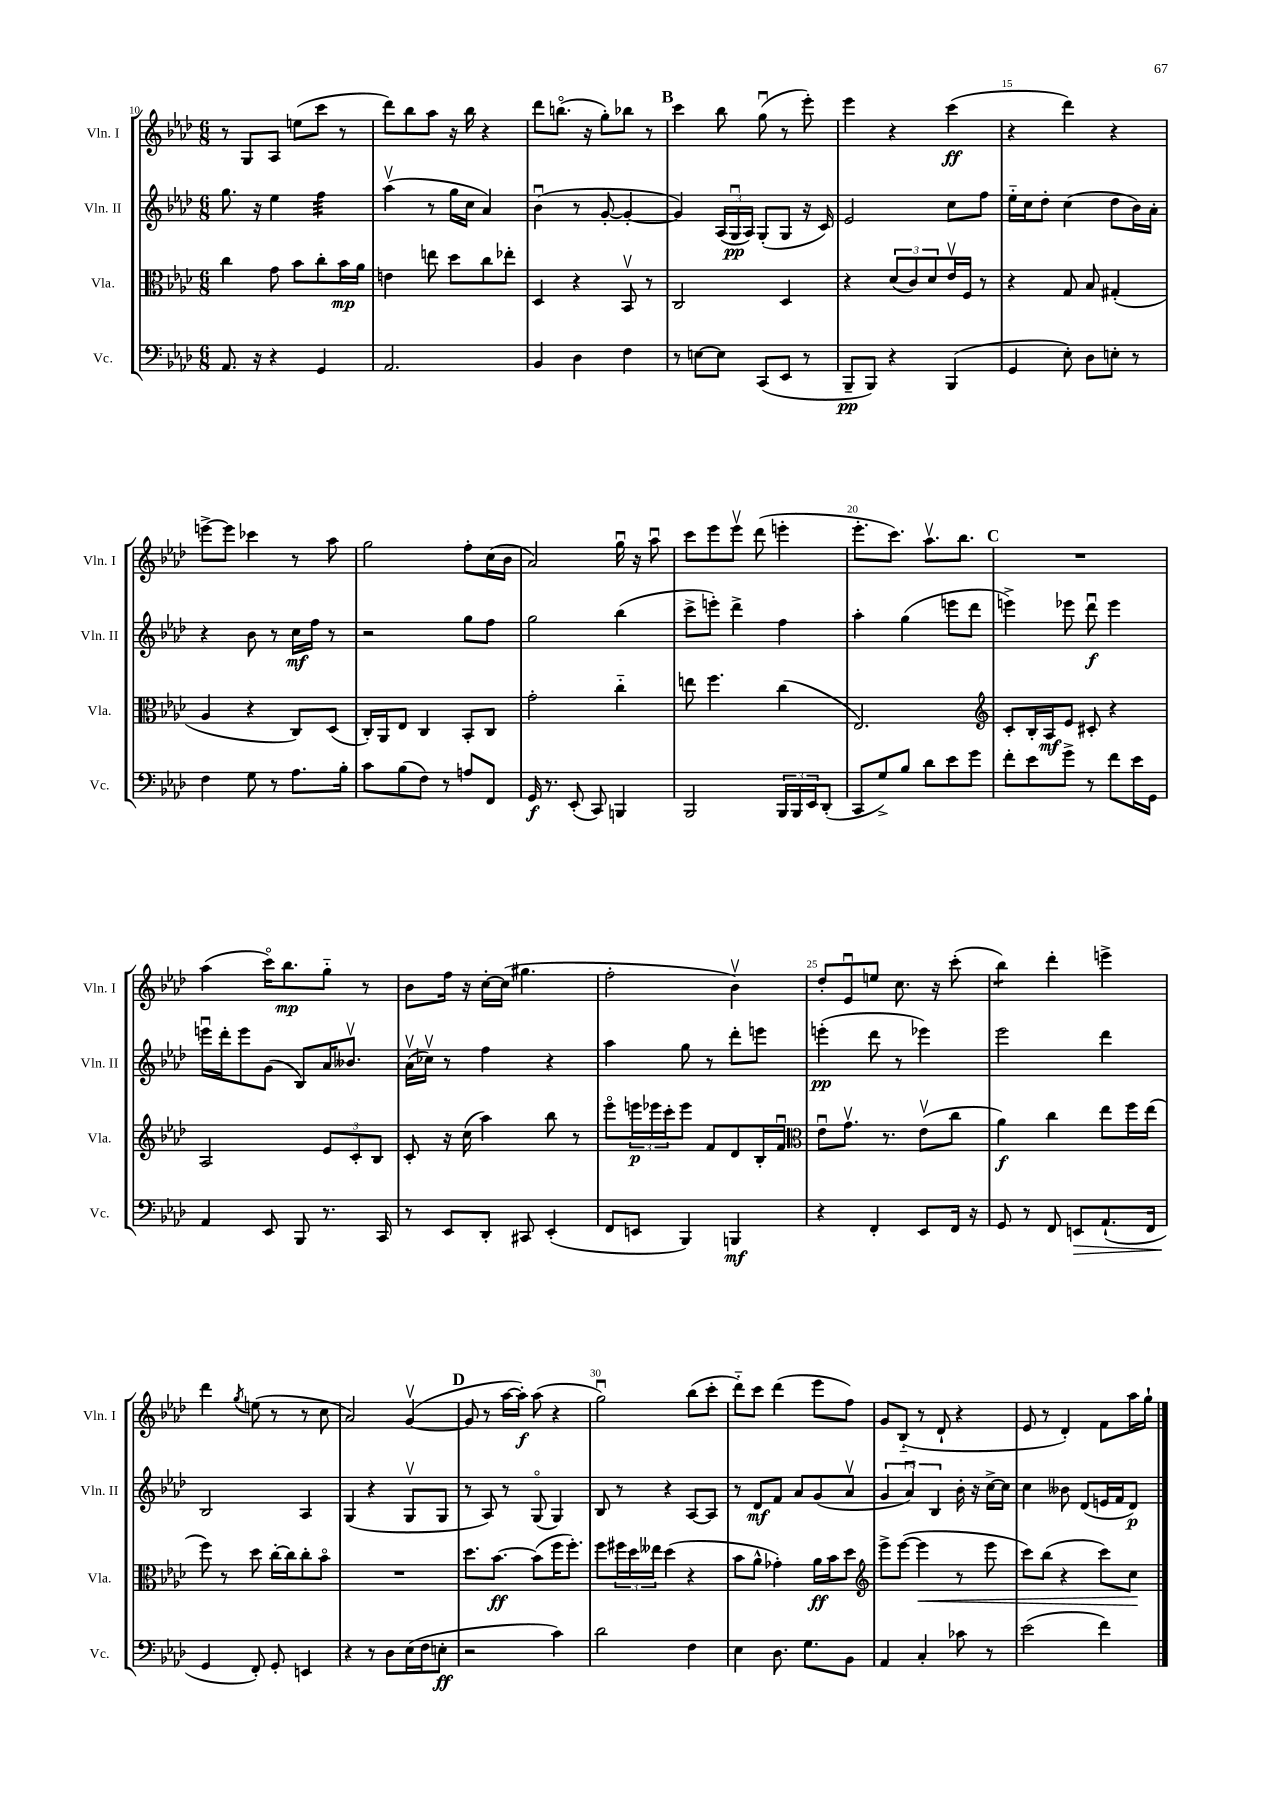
<<
\new StaffGroup <<
\new Staff = "s0" \with { instrumentName = "Vln. I" shortInstrumentName = "Vln. I" } {
    \clef treble \key aes \major \numericTimeSignature \time 6/8
    r8 g8 aes8 e''8( c'''8 r8 |
    des'''8) bes''8 aes''8 r16 bes''16 r4 |
    des'''8 b''8.\flageolet( r16 g''8-.) bes''8 r8 |
    \mark \markup { \bold "B" } c'''4 bes''8 g''8\downbow( r8 ees'''8-.) |
    ees'''4 r4 c'''4\ff( |
    r4 des'''4) r4 |
    e'''8~-> e'''8 ces'''4 r8 aes''8 |
    g''2 f''8-. c''16( bes'16 |
    aes'2) g''16\downbow r16 aes''8\downbow |
    c'''8 ees'''8 ees'''8\upbow des'''8( e'''4-. |
    ees'''8.-. c'''8.) aes''8.\upbow bes''8. |
    \mark \markup { \bold "C" } R2. |
    aes''4( c'''16\flageolet) bes''8.\mp g''8-_ r8 |
    bes'8 f''16 r16 c''16~-. c''16( gis''4. |
    f''2-. bes'4\upbow) |
    des''8-. ees'8\downbow e''8 c''8. r16 c'''8-.( |
    bes''4:8) des'''4-. e'''4-> |
    des'''4 \acciaccatura { g''8 } e''8( r8 r8 c''8 |
    aes'2) g'4~\upbow( |
    \mark \markup { \bold "D" } g'8 r8 aes''16~ aes''16-.\f) aes''8( r4 |
    g''2\downbow) bes''8( c'''8-. |
    des'''8-_) c'''8 des'''4( ees'''8 f''8) |
    g'8 bes8-_( r8 des'8-! r4 |
    ees'8 r8 des'4-.) f'8 aes''16 g''16-! \bar "|." |
}
\new Staff = "s1" \with { instrumentName = "Vln. II" shortInstrumentName = "Vln. II" } {
    \clef treble \key aes \major \numericTimeSignature \time 6/8
    g''8. r16 ees''4 f''4:32 |
    aes''4\upbow( r8 g''16 c''16 aes'4) |
    bes'4\downbow( r8 g'8~-. g'4~-. |
    \mark \markup { \bold "B" } g'4) \tuplet 3/2 { aes16( g16\downbow\pp aes16) } g8-.( g8 r16 c'16) |
    ees'2 c''8 f''8 |
    ees''16-_ c''16 des''8-. c''4( des''8 bes'16) aes'16-. |
    r4 bes'8 r8 c''16\mf f''16 r8 |
    r2 g''8 f''8 |
    g''2 bes''4( |
    c'''8-> e'''8-.) des'''4-> f''4 |
    aes''4-. g''4( e'''8 des'''8 |
    \mark \markup { \bold "C" } e'''4->) ees'''8 des'''8\downbow\f ees'''4 |
    e'''16\downbow des'''16-. e'''8 g'8( bes8) aes'16 beses'8.\upbow |
    aes'16\upbow( ces''16\upbow) r8 f''4 r4 |
    aes''4 g''8 r8 des'''8-. e'''8 |
    e'''4-.\pp( des'''8 r8 ees'''4) |
    ees'''2 des'''4 |
    bes2 aes4 |
    g4( r4 g8\upbow g8 |
    \mark \markup { \bold "D" } r8 aes8) r8 g8\flageolet( g4) |
    bes8 r8 r4 aes8~ aes8 |
    r8 des'8\mf f'8 aes'8 g'8( aes'8\upbow |
    \tuplet 3/2 { g'4 aes'4\downbow) bes4 } bes'16-. r16 c''16~-> c''16 |
    c''4 beses'8 des'8( e'16 f'16 des'8\p) \bar "|." |
}
\new Staff = "s2" \with { instrumentName = "Vla." shortInstrumentName = "Vla." } {
    \clef alto \key aes \major \numericTimeSignature \time 6/8
    c''4 g'8 bes'8 c''8-. bes'16\mp aes'16 |
    e'4 e''8 des''8 c''8 ees''8-. |
    des4 r4 bes,8\upbow r8 |
    \mark \markup { \bold "B" } c2 des4 |
    r4 \tuplet 3/2 { des'8( c'8) des'8 } ees'16\upbow f16 r8 |
    r4 g8 bes8 gis4-.( |
    aes4 r4 c8) des8( |
    c16-.) aes,16 ees8 c4 bes,8-. c8 |
    g'2-. c''4-_ |
    e''8 f''4. c''4( |
    ees2.) |
    \mark \markup { \bold "C" } \clef treble c'8-. bes16-. aes16\mf ees'8 cis'8-. r4 |
    aes2 \tuplet 3/2 { ees'8 c'8-. bes8 } |
    c'8-. r16 c''16( aes''4) bes''8 r8 |
    ees'''8\flageolet \tuplet 3/2 { e'''16\p ees'''16 c'''16-. } ees'''8 f'8 des'8 bes16-. f'16\downbow |
    \clef alto ees'8\downbow g'8.\upbow r8. ees'8\upbow( c''8 |
    aes'4\f) c''4 ees''8 f''16 ees''16( |
    f''8) r8 des''8 c''16~-. c''16 c''8-. bes'8\flageolet |
    R2. |
    \mark \markup { \bold "D" } des''8. bes'8.~\ff bes'8( f''16 f''8.-.) |
    f''8 \tuplet 3/2 { fis''16 des''16 eeses''16 } des''4( r4 |
    bes'8 aes'8-^ ges'4-.) aes'16\ff bes'16 des''8 |
    \clef treble ees'''8-> ees'''8~( ees'''4\< r8 ees'''8 |
    c'''8) bes''8( r4 c'''8) c''8\! \bar "|." |
}
\new Staff = "s3" \with { instrumentName = "Vc." shortInstrumentName = "Vc." } {
    \clef bass \key aes \major \numericTimeSignature \time 6/8
    aes,8. r16 r4 g,4 |
    aes,2. |
    bes,4 des4 f4 |
    \mark \markup { \bold "B" } r8 e8~ e8 c,8( ees,8 r8 |
    bes,,8--\pp bes,,8) r4 bes,,4( |
    g,4 ees8-.) des8 e8-. r8 |
    f4 g8 r8 aes8. bes16-. |
    c'8 bes8( f8) r8 a8 f,8 |
    g,16\f r8. ees,8-.( c,8) b,,4 |
    bes,,2 \tuplet 3/2 { bes,,16 bes,,16 ees,16 } des,8-.( |
    c,8 g8->) bes8 des'8 ees'8 g'8 |
    \mark \markup { \bold "C" } f'8-. ees'8 g'8-> r8 f'8 ees'16 g,16 |
    aes,4 ees,8 bes,,8 r8. c,16 |
    r8 ees,8 des,8-. cis,8 ees,4-.( |
    f,8 e,8 bes,,4) b,,4\mf |
    r4 f,4-. ees,8 f,16 r16 |
    g,8 r8 f,8 e,8\> aes,8.-!( f,16 |
    g,4\! f,8-.) g,8-. e,4 |
    r4 r8 des8 ees16( f16 e8-.\ff |
    \mark \markup { \bold "D" } r2 c'4) |
    des'2 f4 |
    ees4 des8. g8. bes,8 |
    aes,4 c4-. ces'8 r8 |
    ees'2( f'4) \bar "|." |
}
>>
>>
\layout { \context { \Score currentBarNumber = #10 \override BarNumber.break-visibility = ##(#f #t #t) barNumberVisibility = #(every-nth-bar-number-visible 5) } }
